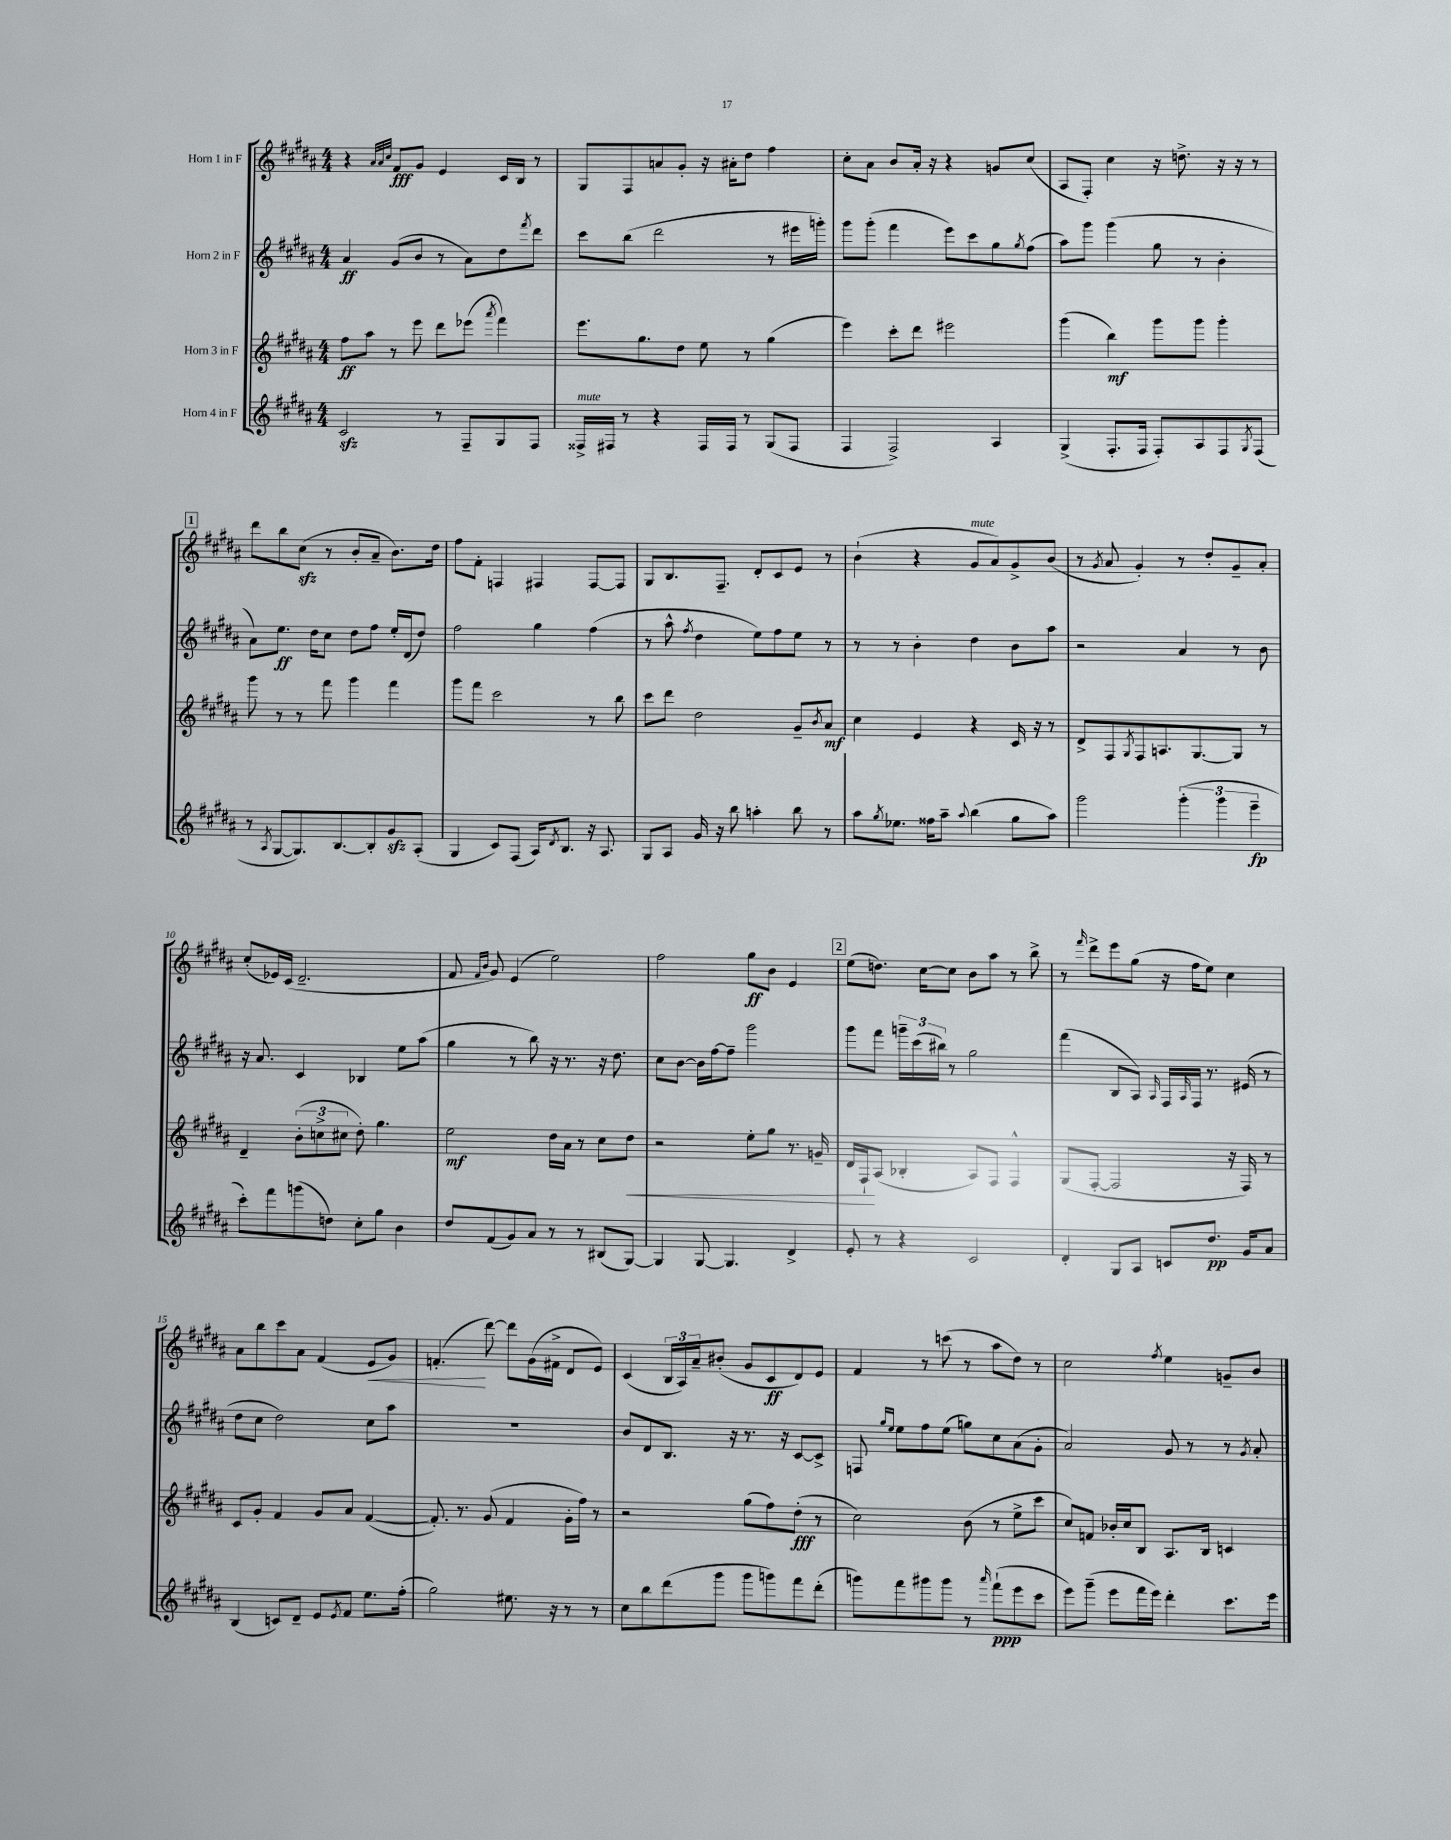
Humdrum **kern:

**kern	**kern	**kern	**kern
*staff4	*staff3	*staff2	*staff1
*clefG2	*clefG2	*clefG2	*clefG2
*k[f#c#g#d#a#]	*k[f#c#g#d#a#]	*k[f#c#g#d#a#]	*k[f#c#g#d#a#]
*M4/4	*M4/4	*M4/4	*M4/4
2c#	8ff#	4a#	4r
.	8aa#	.	.
.	.	.	32qqa#
.	.	.	32qqa#
.	.	.	32qqcc#
.	8r	(8g#	8f#
.	8eee	8b	8g#
8r	8ddd#	8r	4e
8F#~	(8eee-	8a#)	.
.	8qaaa#	.	.
8G#	4fff#)	8dd#	16c#
.	.	.	16B
.	.	8qfff#	.
8F#	.	8ddd#	8r
=	=	=	=
16F##^	8.eee	8ccc#	8G#
16F#	.	.	.
8r	.	(8bb	8F#
.	8.gg#	.	.
4r	.	2ddd#	8a
.	8dd#	.	8g#'
16F#	8ee	.	16r
16F#	.	.	16a#'
8r	8r	.	8dd#
(8G#	(4gg#	8r	4ff#
8F#	.	16eee#	.
.	.	16ggg')	.
=	=	=	=
4F#	4eee)	8ggg#	8cc#'
.	.	(8ggg#'	8a#
2F#^)	8ccc#'	4fff#	8b
.	8ddd#	.	16a#'
.	.	.	16r
.	2eee#	8eee)	4r
.	.	8ccc#	.
4A#	.	8gg#	8g
.	.	8qgg#	.
.	.	(8ff#	(8cc#
=	=	=	=
(4G#^	(4ggg#	8aa#)	8A#
.	.	8ggg#	8F#')
8.F#'	4bb)	(4ggg#	4cc#
16F#	.	.	.
8F#')	8ggg#	8gg#	16r
.	.	.	8.dd^
8A#	8ggg#	8r	.
8F#	4ggg#'	4b'	16r
.	.	.	16r
8qG#	.	.	.
(8F#	.	.	8r
=	=	=	=
8r	8ggg#	8a#)	8ddd#
8qA#	.	.	.
[8G#	8r	8.ee	8bb
8.G#])	8r	.	(8cc#
.	.	16dd#	.
.	8fff#	8cc#	8r
[8.B	.	.	.
.	4ggg#	8dd#	8b'
8B']	.	8ff#	8a#~
8g#	4fff#	16ee'	8.b)
.	.	(16d#	.
(8A#'	.	8dd#)	.
.	.	.	16dd#
=	=	=	=
4G#	8ggg#	2ff#	8ff#
.	8fff#	.	8f#'
8c#)	2ccc#	.	4F
(8F#	.	.	.
16A#)	.	4gg#	4F#
8qd#	.	.	.
8.B	.	.	.
16r	8r	(4ff#	[8F#
8.A#	.	.	.
.	8bb	.	8F#]
=	=	=	=
8G#	8ccc#	8r	8G#
8A#	8ddd#	8aa#^^	8.B
.	.	8qff#	.
16g#	2dd#	4dd#	.
16r	.	.	8.F#~
8bb	.	.	.
4aa'	.	8ee)	8d#'
.	.	8ff#	8c#
8bb	8g#~	8ee	8e
.	8qb	.	.
8r	8a#	8r	8r
=	=	=	=
8aa#	4cc#	8r	(4b`
8qgg#	.	.	.
8.ee-	.	8r	.
.	4e	4b'	4r
16ff##	.	.	.
8aa#~	.	.	.
8qqaa#	.	.	.
(4bb	4r	4dd#	8g#
.	.	.	8a#)
8gg#	16c#	8b	8g#^
.	16r	.	.
8aa#)	8r	8aa#	(8b
=	=	=	=
2ggg#	8d#^	2r	8r
.	.	.	8qg#
.	8F#	.	8a#
.	8qG#	.	.
.	8F#	.	4g#')
.	8.A	.	.
(6ggg#'	.	4a#	8r
.	[8.G#	.	.
.	.	.	8dd#'
6ggg#	.	.	.
.	8G#]	8r	8g#~
6eee~	.	.	.
.	8r	8b	8a#'
=	=	=	=
8ccc#')	4d#~	16r	(8cc#'
.	.	8.a#	.
8fff#	.	.	16e-)
.	.	.	(16c#
(8ggg	(12b'	4c#	2.d#~
.	12cc^	.	.
8dd)	.	.	.
.	12cc#	.	.
8cc#'	8dd#')	4B-	.
8gg#	4.gg#	.	.
4b	.	8ee	.
.	.	(8aa#	.
=	=	=	=
8dd#	2ee	4gg#	8f#
.	.	.	16qqf#
.	.	.	16qqb
(8f#	.	.	8g#)
8g#)	.	8r	(4e
8a#	.	8bb)	.
8r	16dd#	16r	2ee)
.	16a#	8.r	.
8r	8r	.	.
(8B#	8cc#	16r	.
.	.	8.dd#	.
[8G#)	8dd#	.	.
=	=	=	=
4G#]	2r	8cc#	2ff#
.	.	[8b	.
[8G#	.	16b]	.
.	.	[16ff#	.
4.G#]	.	8ff#~]	.
.	8ee'	2ggg#	8gg#
.	8gg#	.	8b
4d#^	8.r	.	4e
.	16g~	.	.
=	=	=	=
8e'	16d#	8ggg#	(8ee
.	16F#`	.	.
8r	(8A#	8fff#	8.dd)
4r	4B-'	24ggg~	.
.	.	(24ccc#	.
.	.	.	[16cc#
.	.	24bb#)	.
.	.	8r	8cc#]
2c#	8A#)	2gg#	8b
.	8F#	.	8aa#
.	4F#^^	.	8r
.	.	.	8bb^
=	=	=	=
4d#'	(8G#	(4fff#	8r
.	.	.	16qqfff#
.	[8F#'	.	8ddd#^
8G#	2F#]	8B	8eee
8A#	.	8A#)	(8gg#
.	.	16qqA#	.
8c	.	16F#	16r
.	.	16qqA#	.
.	.	16F#	16ff#
8.dd#	.	8.r	8ee)
.	16r	.	4cc#
16g#	16F#)	(16e#	.
8a#	8r	8r	.
=	=	=	=
(4B	8c#	8dd#	8a#
.	8g#'	8cc#	8bb
8c)	4f#	2dd#)	8ccc#
8d#~	.	.	8a#
8e	8g#	.	(4f#
8qe	.	.	.
8f#	8a#	.	.
8.ee	([4f#	8cc#	8e
.	.	8aa#	8g#)
(16ff#'	.	.	.
=	=	=	=
2gg#)	8.f#'])	1r	(4.f'
.	8.r	.	.
.	(8g#	.	[8ddd#)
8.ee#	4f#	.	8ddd#]
.	.	.	(16g#
16r	.	.	16f#^
8r	16g#'	.	8d#
.	16ff#)	.	.
8r	8r	.	8e)
=	=	=	=
8cc#	2r	8b	(4c#
8bb	.	8d#	.
(8ddd#	.	8.B	24B
.	.	.	24A#)
.	.	.	24a#~
8ggg#	.	.	(8b#'
.	.	16r	.
8ggg#	(8gg#	8.r	8g#
8ggg)	8ff#)	.	8c#
.	.	16r	.
8fff#	(8dd#'	[8c#	8d#)
(8ddd#'	8r	8c#^]	8e
=	=	=	=
8ggg)	2cc#)	8F	4f#
.	.	16qqgg#	.
.	.	16qqee	.
8fff#	.	8ee	.
8ggg#	.	8ff#	8r
8ggg#	.	(8ee	(8ccc
8r	(8b	8gg)	8r
16qqaaa#	.	.	.
(8fff#`	8r	8cc#	8aa#
8eee	8ee^	(8a#	8dd#)
8ccc#	8ccc#	8g#'	8r
=	=	=	=
8eee)	8cc#)	2a#)	2cc#
(8ggg#~	8f	.	.
8eee	16b-'	.	.
.	16cc#	.	.
16fff#	8B	.	.
16eee)	.	.	.
.	.	.	8qff#
4ddd#'	8.A#	8g#	4ee
.	.	8r	.
.	16B	.	.
8.ccc#	4c	8r	8g~
.	.	8qg#	.
.	.	8a#'	8b
16eee	.	.	.
==	==	==	==
*-	*-	*-	*-
